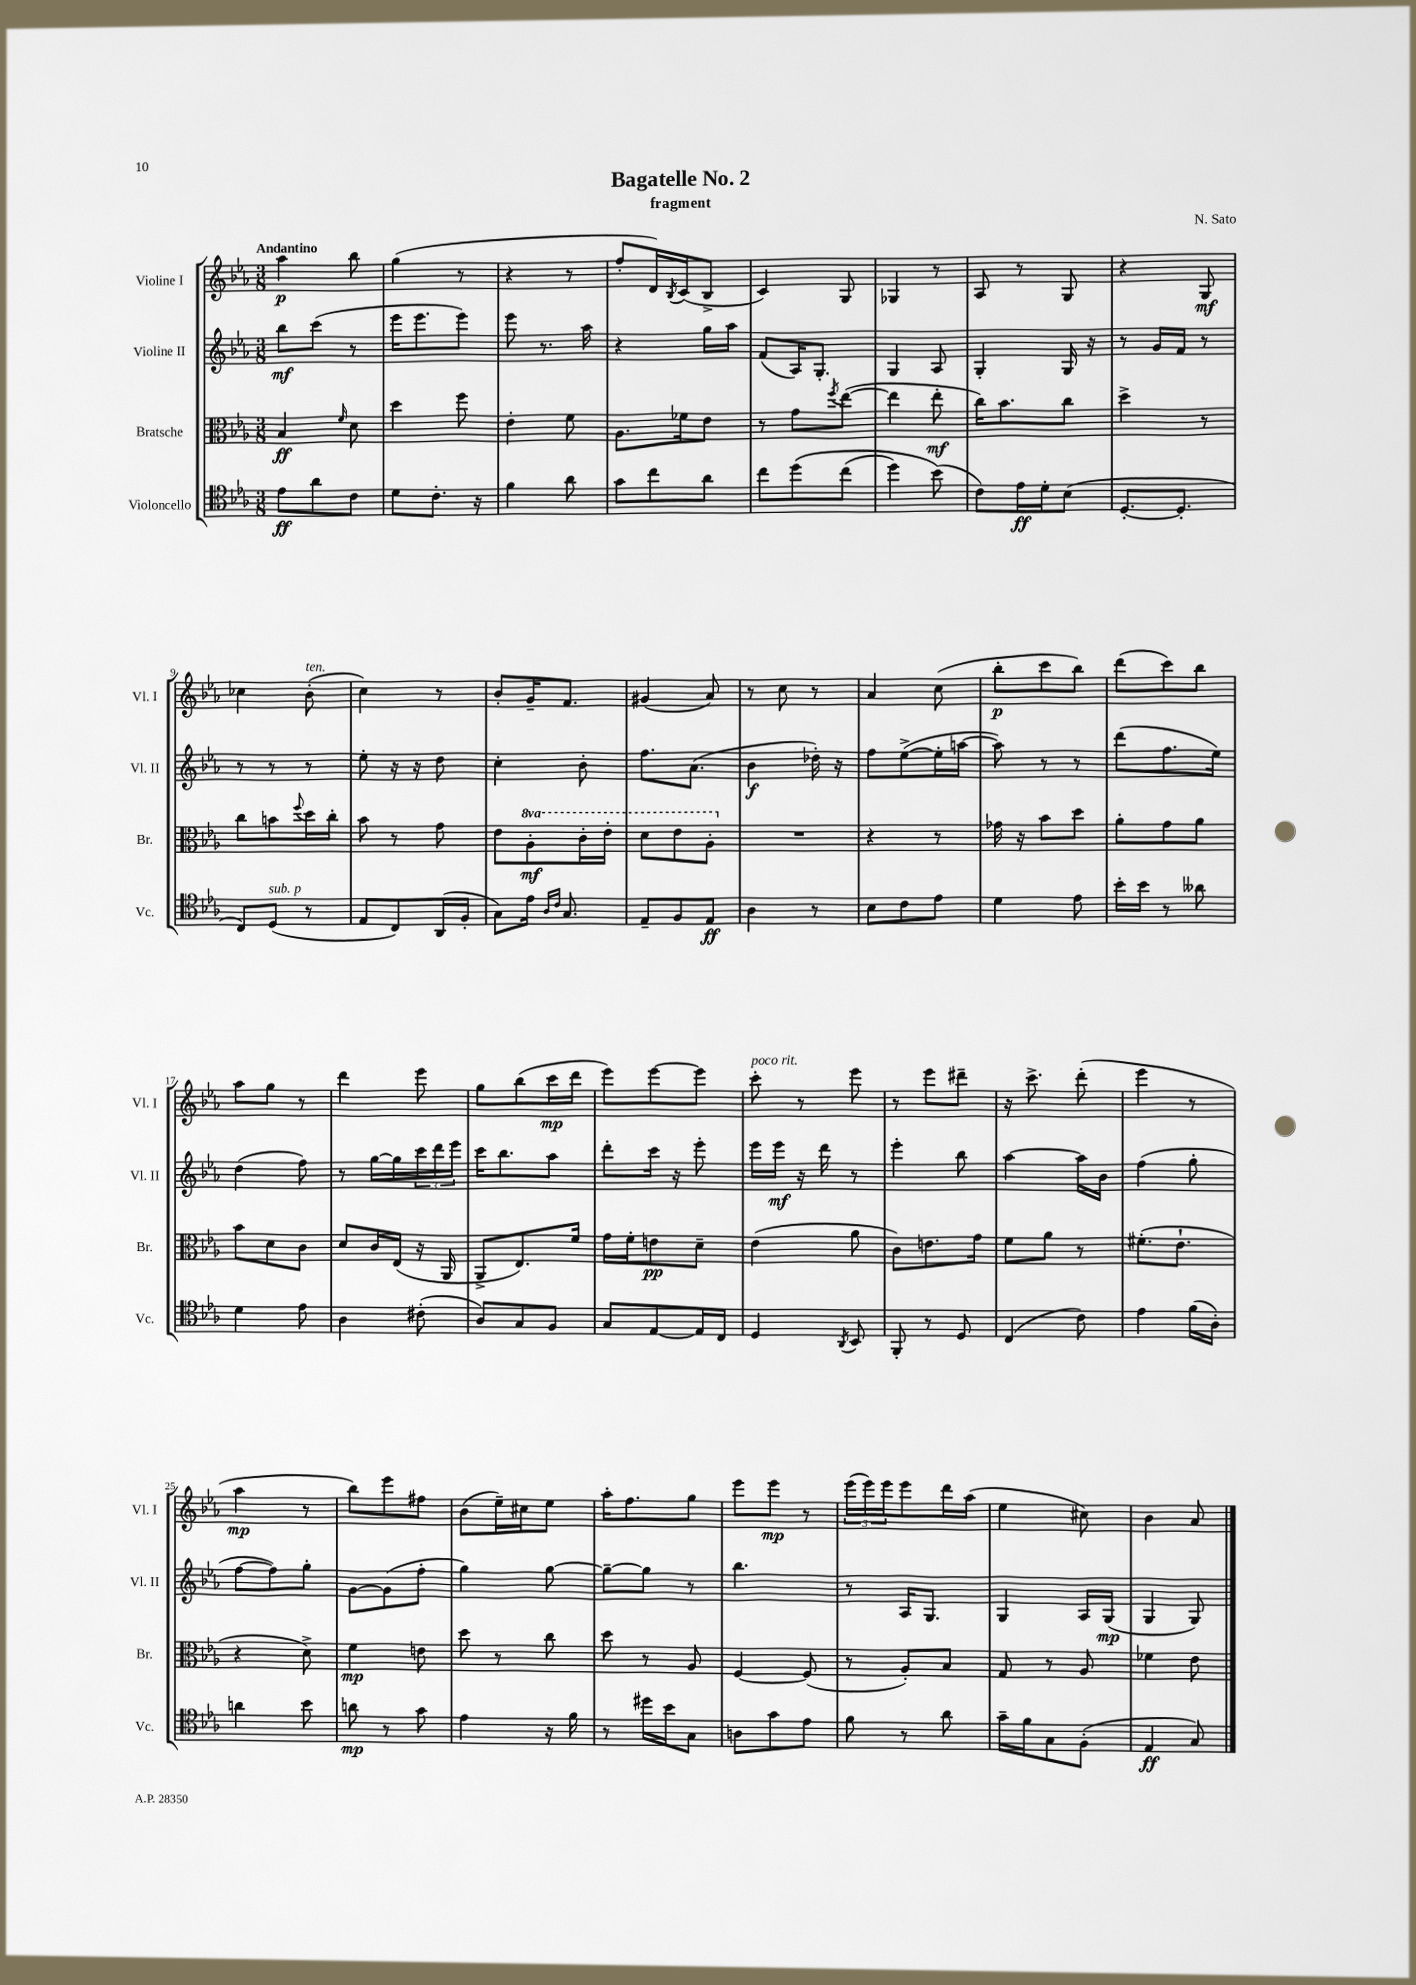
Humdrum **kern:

**kern	**kern	**kern	**kern
*staff4	*staff3	*staff2	*staff1
*clefC4	*clefC3	*clefG2	*clefG2
*k[b-e-a-]	*k[b-e-a-]	*k[b-e-a-]	*k[b-e-a-]
*M3/8	*M3/8	*M3/8	*M3/8
8e-	4B-	8bb-	4aa-
8a-	.	(8ccc	.
.	16qqf	.	.
8c	8d	8r	8bb-
=	=	=	=
8d	4dd	16eee-	(4gg
.	.	8.eee-	.
8.c'	.	.	.
.	8ff	8eee-)	8r
16r	.	.	.
=	=	=	=
4f	4e-'	8eee-	4r
.	.	8.r	.
8a-	8f	.	8r
.	.	16aa-	.
=	=	=	=
8g	8.A-	4r	8ff'
8cc	.	.	16d)
.	.	.	8qB-
.	16f-	.	(16c
8a-	8e-	16gg	8B-^
.	.	16aa-	.
=	=	=	=
8cc	8r	(8f	4c)
&(8dd	8g	16A-)	.
.	.	8.G'	.
.	8qff	.	.
(8cc	([8ee-	.	8G
=	=	=	=
4dd)	4ee-]	4G	4G-
(8b-&)	8ee-'	8A-	8r
=	=	=	=
8c)	16cc)	4G'	8A-
.	8.b-	.	.
16e-	.	.	8r
16d'	.	.	.
(8B-	8cc	16G	8G
.	.	16r	.
=	=	=	=
[8.D'	4dd^	8r	4r
.	.	16g	.
8.D']	.	16f	.
.	8r	8r	8G
=	=	=	=
8C)	8cc	8r	4cc-
(8D	8b	8r	.
.	8qqff	.	.
8r	16dd	8r	(8b-'
.	16cc'	.	.
=	=	=	=
8E-	8b-	8ee-'	4cc)
8C)	8r	16r	.
.	.	16r	.
(16AA-	8g	8dd	8r
16F'	.	.	.
=	=	=	=
8G)	8e-	4cc'	8b-'
16e-	8a-'	.	16g~
16qqA-	.	.	.
16qqc	.	.	.
8.G	.	.	8.f
.	16cc'	8b-'	.
.	16ee-'	.	.
=	=	=	=
8E-~	8dd	8.ff	(4g#
8F	8ee-	.	.
.	.	(8.a-	.
8E-	8a-'	.	8a-)
=	=	=	=
4A-	4.r	4b-	8r
.	.	.	8cc
8r	.	16dd-')	8r
.	.	16r	.
=	=	=	=
8B-	4r	8ff	4a-
8c	.	([8ee-^	.
8e-	8r	16ee-']	(8cc
.	.	[16aa	.
=	=	=	=
4d	16g-	8aa])	8bb-'
.	16r	.	.
.	8b-	8r	8ccc
8e-	8dd	8r	8bb-)
=	=	=	=
16b-'	8a-'	(8ddd	(8ddd
16b-	.	.	.
8r	8g	8.ff	8ccc)
8a--	8a-	.	8bb-
.	.	16ee-)	.
=	=	=	=
4d	8b-	(4dd	8aa-
.	8d	.	8gg
8e-	8c	8ff)	8r
=	=	=	=
4A-	8d	8r	4ddd
.	16c	[16gg	.
.	(16E-	16gg]	.
(8c#'	16r	24ccc	8eee-
.	.	24ddd	.
.	16AA-	.	.
.	.	24eee-	.
=	=	=	=
8A-)	8AA-^	16ccc	8gg
.	.	8.bb-	.
8G	8.E-)	.	(8bb-
8F	.	8aa-	16ccc
.	16f	.	16ddd
=	=	=	=
8G	16g	8ddd'	8eee-)
.	16f'	.	.
[8E-	8e	16ccc	[8eee-
.	.	16r	.
16E-]	8d~	8eee-'	8eee-]
16C	.	.	.
=	=	=	=
4D	(4e-	16eee-	8ccc'
.	.	16eee-	.
.	.	16r	8r
.	.	16ddd	.
8qAA-	.	.	.
8BB-	8a-	8r	8eee-
=	=	=	=
8FF'	8c)	4eee-'	8r
8r	8.e	.	8eee-
8D	.	8bb-	8ddd#~
.	16g	.	.
=	=	=	=
(4C	8f	[4aa-	16r
.	.	.	8.ccc^
.	8a-	.	.
8c)	8r	16aa-]	(8ddd'
.	.	16b-	.
=	=	=	=
4e-	(8.f#'	(4ff	4eee-
.	8.e-`	.	.
(16f	.	8gg'	8r
16A-')	.	.	.
=	=	=	=
4a	4r	[8ff	4aa-
.	.	8ff])	.
8b-	8d^)	8gg'	8r
=	=	=	=
8a	4f	[8g	8bb-)
8r	.	(8g]	8eee-
8g	8e	8ff'	8ff#
=	=	=	=
4e-	8dd	4gg)	(8b-
.	8r	.	16ee-~)
.	.	.	16cc#
16r	8cc	[8gg	8ee-
16f	.	.	.
=	=	=	=
8r	8dd	8gg~_	16aa-'
.	.	.	8.ff
16dd#	8r	8gg]	.
16b-	.	.	.
8G	8A-	8r	8gg
=	=	=	=
8A	[4F	4.bb-	8eee-
8g	.	.	8eee-
8e-	(8F]	.	8r
=	=	=	=
8f	8r	8r	(24eee-
.	.	.	24eee-)
.	.	.	24eee-
8r	8A-')	16A-	8eee-
.	.	8.G	.
8a-	8B-	.	16ddd
.	.	.	(16aa-
=	=	=	=
16g~	8G	4G	4ee-
16f	.	.	.
8G	8r	.	.
(8F'	8A-	16A-	8cc#)
.	.	(16G	.
=	=	=	=
4E-	4f-	4G	4b-
8G)	8e-	8G)	8a-
==	==	==	==
*-	*-	*-	*-
